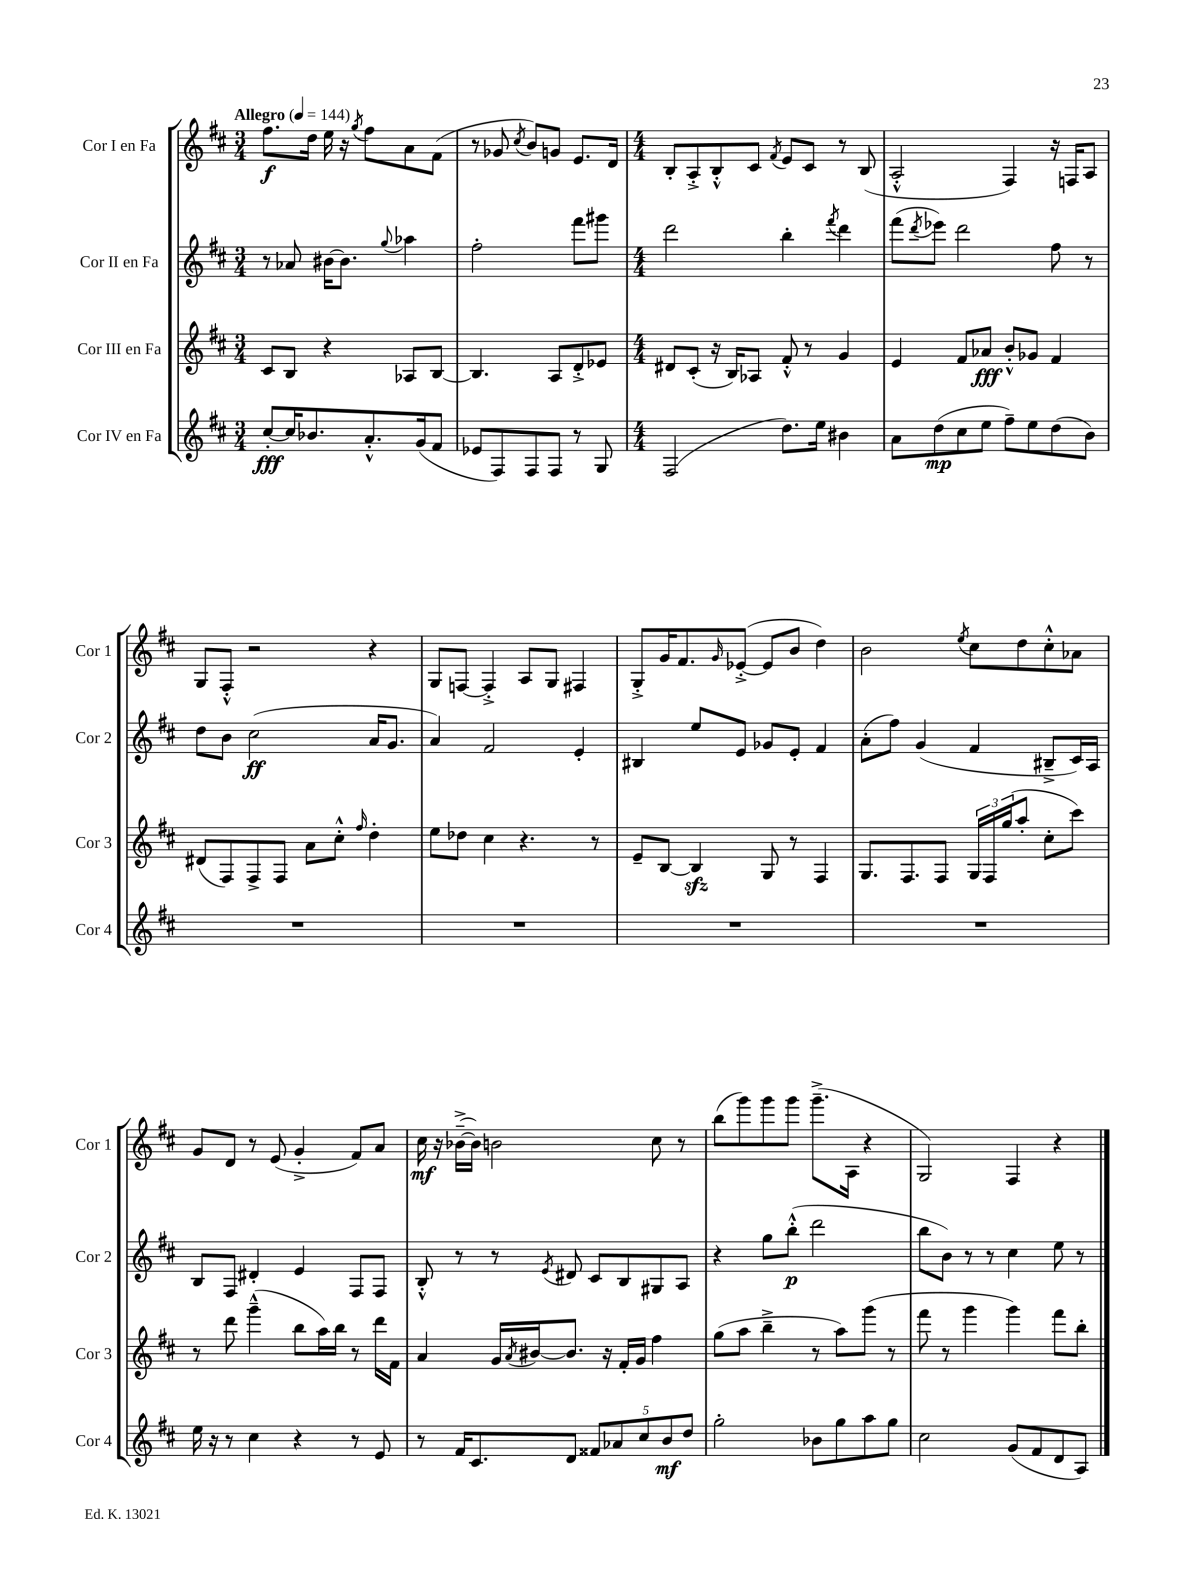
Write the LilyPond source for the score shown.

<<
\new StaffGroup <<
\new Staff = "s0" \with { instrumentName = "Cor I en Fa" shortInstrumentName = "Cor 1" } {
    \clef treble \key d \major \numericTimeSignature \time 3/4 \tempo "Allegro" 4 = 144
    fis''8.\f d''16 e''16 r16 \acciaccatura { g''8 } fis''8 a'8 fis'8( |
    r8 ges'8 \acciaccatura { cis''8 } b'8) g'8 e'8. d'16 |
    \numericTimeSignature \time 4/4 b8-. a8-.-> b8-.-^ cis'8 \acciaccatura { fis'8 } e'8 cis'8 r8 b8( |
    a2-.-^ fis4) r16 f16 a8 |
    g8 fis8-.-^ r2 r4 |
    g8 f8~ f4-.-> a8 g8 fis4 |
    g8-.-> g'16 fis'8. \grace { g'16 } ees'8~-.->( ees'8 b'8 d''4) |
    b'2 \acciaccatura { e''8 } cis''8 d''8 cis''8-.-^ aes'8 |
    g'8 d'8 r8 e'8( g'4-.-> fis'8) a'8 |
    cis''16\mf r16 bes'16~--->( bes'16) b'2 cis''8 r8 |
    b''8( g'''8) g'''8 g'''8 g'''8.--->( a16 r4 |
    g2) fis4 r4 \bar "|." |
}
\new Staff = "s1" \with { instrumentName = "Cor II en Fa" shortInstrumentName = "Cor 2" } {
    \clef treble \key d \major \numericTimeSignature \time 3/4
    r8 aes'8 bis'16~ bis'8. \appoggiatura { g''8 } aes''4 |
    fis''2-. fis'''8 gis'''8 |
    \numericTimeSignature \time 4/4 d'''2 b''4-. \acciaccatura { fis'''8 } d'''4 |
    fis'''8( \acciaccatura { d'''8 } ees'''8) d'''2 fis''8 r8 |
    d''8 b'8 cis''2\ff( a'16 g'8. |
    a'4) fis'2 e'4-. |
    bis4 e''8 e'8 ges'8 e'8-. fis'4 |
    a'8-.( fis''8) g'4( fis'4 bis8---> cis'16) a16 |
    b8 fis8 dis'4-. e'4 fis8 fis8 |
    b8-.-^ r8 r8 \acciaccatura { e'8 } dis'8 cis'8 b8 gis8 a8 |
    r4 g''8 b''8-.-^\p( d'''2 |
    b''8 b'8) r8 r8 cis''4 e''8 r8 \bar "|." |
}
\new Staff = "s2" \with { instrumentName = "Cor III en Fa" shortInstrumentName = "Cor 3" } {
    \clef treble \key d \major \numericTimeSignature \time 3/4
    cis'8 b8 r4 aes8 b8~ |
    b4. a8 d'8-.-> ees'8 |
    \numericTimeSignature \time 4/4 dis'8 cis'8-.( r16 b16) aes8 fis'8-.-^ r8 g'4 |
    e'4 fis'8 aes'8\fff b'8-.-^ ges'8 fis'4 |
    dis'8( fis8) fis8-> fis8 a'8 cis''8-.-^ \grace { fis''16 } d''4-. |
    e''8 des''8 cis''4 r4. r8 |
    e'8-- b8~ b4\sfz g8 r8 fis4 |
    g8. fis8. fis8 \tuplet 3/2 { g16 fis16 g''16( } a''8-. cis''8-. cis'''8) |
    r8 d'''8 g'''4---^( b''8 a''16) b''16 r8 d'''16 fis'16 |
    a'4 g'16 \acciaccatura { a'8 } bis'16~ bis'8. r16 fis'16-. g'16 fis''4 |
    g''8( a''8 b''4---> r8 a''8) g'''8( r8 |
    fis'''8 r8 g'''4 g'''4) fis'''8 b''8-. \bar "|." |
}
\new Staff = "s3" \with { instrumentName = "Cor IV en Fa" shortInstrumentName = "Cor 4" } {
    \clef treble \key d \major \numericTimeSignature \time 3/4
    cis''8~-.\fff cis''16 bes'8. a'8.-.-^ g'16( fis'8 |
    ees'8 fis8) fis8 fis8 r8 g8 |
    \numericTimeSignature \time 4/4 fis2( d''8.) e''16 bis'4 |
    a'8 d''8\mp( cis''8 e''8 fis''8--) e''8 d''8( b'8) |
    R1 |
    R1 |
    R1 |
    R1 |
    e''16 r16 r8 cis''4 r4 r8 e'8 |
    r8 fis'16 cis'8. d'8 \tuplet 5/4 { fisis'8 aes'8 cis''8 b'8\mf d''8 } |
    g''2-. bes'8 g''8 a''8 g''8 |
    cis''2 g'8( fis'8 d'8 a8) \bar "|." |
}
>>
>>
\layout { \context { \Score \remove "Bar_number_engraver" } }
